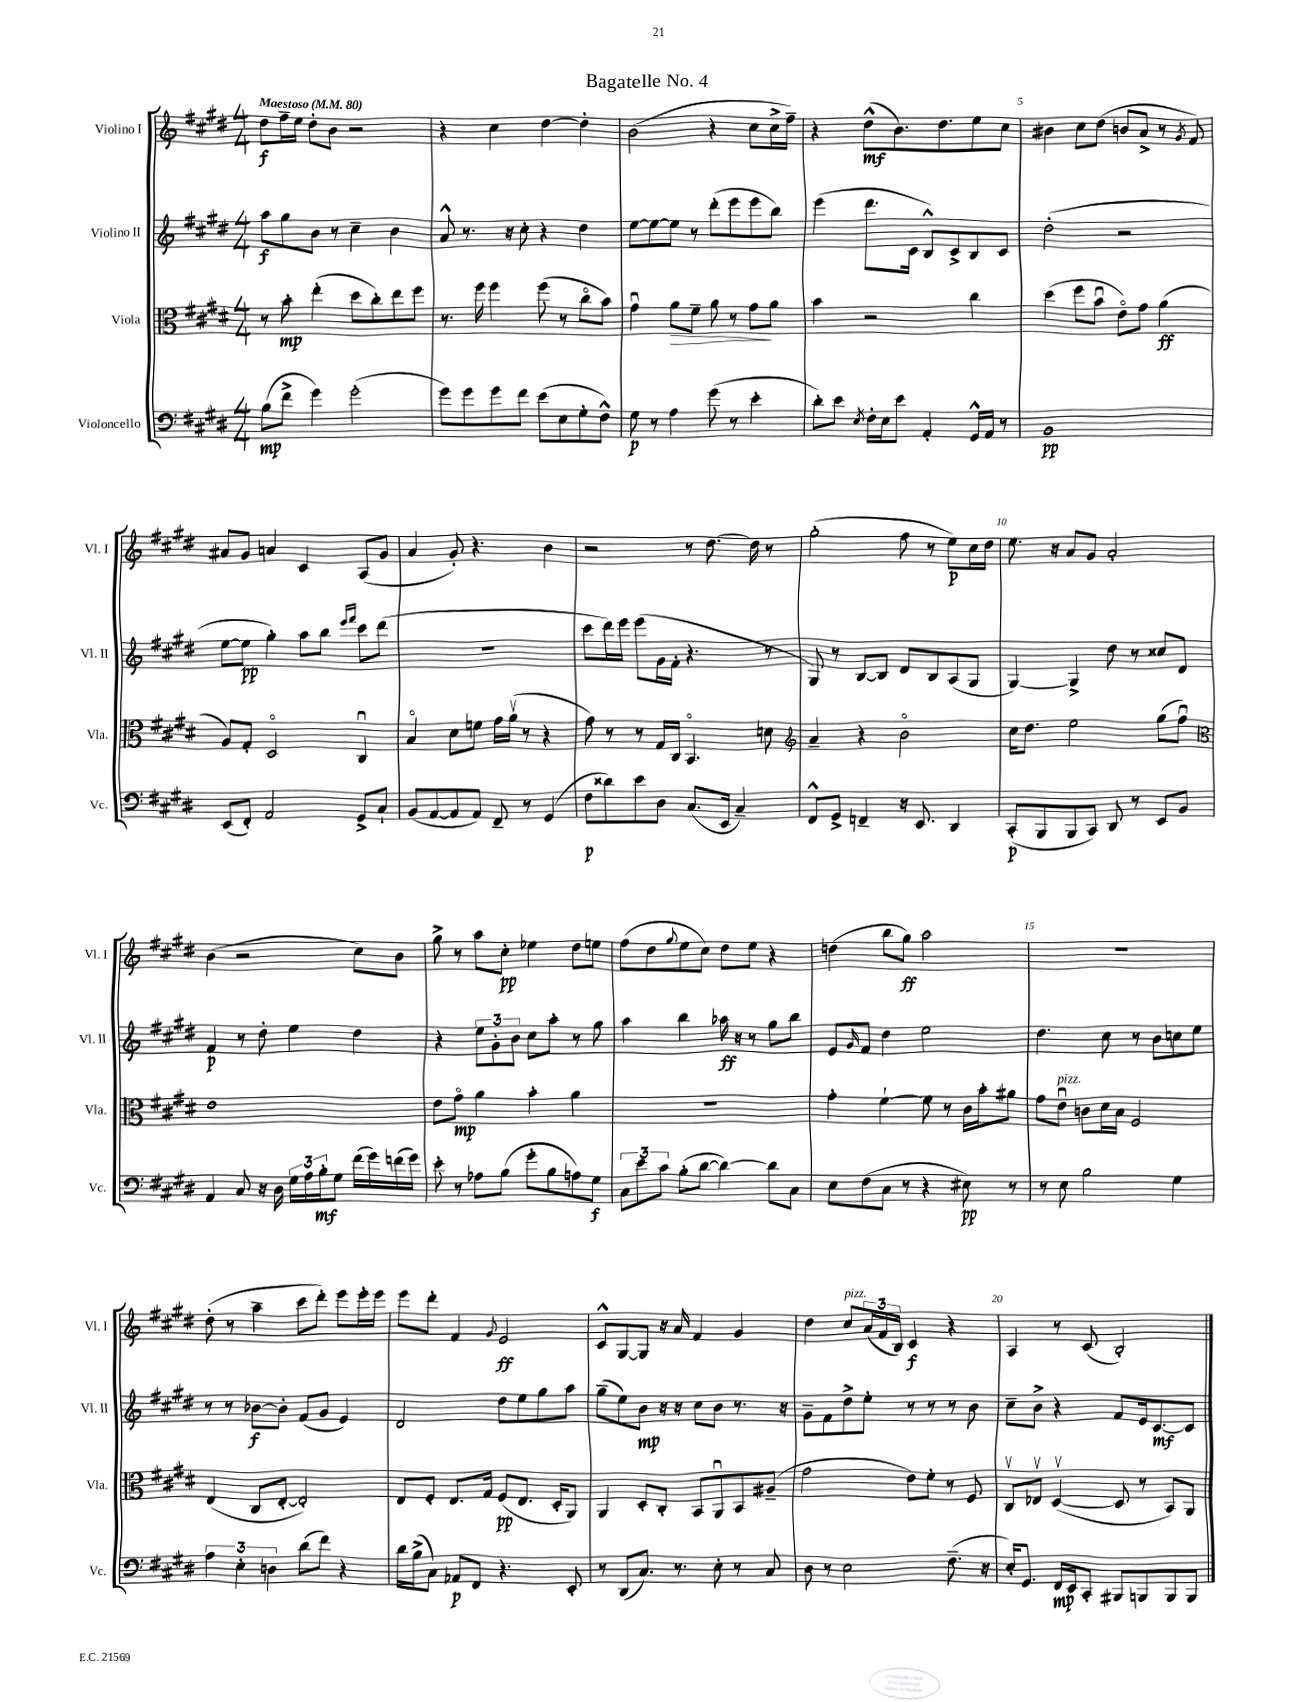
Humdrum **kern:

**kern	**dynam	**kern	**dynam	**kern	**dynam	**kern	**dynam
*part4	*part4	*part3	*part3	*part2	*part2	*part1	*part1
*staff4	*staff4	*staff3	*staff3	*staff2	*staff2	*staff1	*staff1
*I"Violoncello	*	*I"Viola	*	*I"Violino II	*	*I"Violino I	*
*I'Vc.	*	*I'Vla.	*	*I'Vl. II	*	*I'Vl. I	*
*clefF4	*	*clefC3	*	*clefG2	*	*clefG2	*
*k[f#c#g#d#]	*	*k[f#c#g#d#]	*	*k[f#c#g#d#]	*	*k[f#c#g#d#]	*
*M4/4	*	*M4/4	*	*M4/4	*	*M4/4	*
*MM80	*	*MM80	*	*MM80	*	*MM80	*
=1	=1	=1	=1	=1	=1	=1	=1
!	!	!	!	!	!	!LO:TX:a:B:t=Maestoso	!
(8B\L	mp	8r	.	8aa\L	f	8dd#\L	f
8f#^\J	.	8b'\	mp	8gg#\	.	16ff#~\L	.
.	.	.	.	.	.	16ee\JJ	.
4g#\)	.	(4ee'\	.	8b\J	.	8dd#'\L	.
.	.	.	.	8r	.	8b\J	.
(2g#'\	.	8dd#\L	.	4cc#~\	.	2r	.
.	.	8cc#'\)	.	.	.	.	.
.	.	8ee\	.	4b\	.	.	.
.	.	8ff#\J	.	.	.	.	.
=2	=2	=2	=2	=2	=2	=2	=2
8g#\L)	.	8.r	.	8a^^/	.	4r	.
8g#\	.	.	.	8.r	.	.	.
.	.	16ff#\	.	.	.	.	.
8g#\	.	4ff#\	.	.	.	4cc#\	.
.	.	.	.	16r	.	.	.
8f#\J	.	.	.	8cc#'\	.	.	.
(8e\L	.	(8ff#\	.	4r	.	[4dd#\	.
8E\	.	8r	.	.	.	.	.
8G#'\	.	8cc#\L	.	4dd#\	.	4dd#'\]	.
8F#^^\J)	.	8b\J)	.	.	.	.	.
=3	=3	=3	=3	=3	=3	=3	=3
8G#\	p	4g#u\	.	[8ee\L	.	(2b\	.
8r	.	.	.	8ee\_	.	.	.
!	!	!	!LO:HP:b	!	!	!	!
4A\	.	8a\L	>	8ee\J]	.	.	.
.	.	8f#~\J	.	8r	.	.	.
(8g#\	.	8a\	.	(8ddd#'\L	.	4r	.
8r	.	8r	.	8eee\	.	.	.
4e'\	.	8g#\L	.	8eee\	.	8cc#\L	.
.	.	8a\J	]	8bb\J)	.	16cc#^\L	.
.	.	.	.	.	.	16ff#~\JJ)	.
=4	=4	=4	=4	=4	=4	=4	=4
8d#'\L)	.	4b\	.	(4eee\	.	4r	.
8e\J	.	.	.	.	.	.	.
8qE/	.	.	.	.	.	.	.
16F#'\LL	.	2r	.	8.ddd#\L	.	(8dd#^^\L	mf
16E\J	.	.	.	.	.	.	.
8e\J	.	.	.	.	.	8.b\)	.
.	.	.	.	16c#\Jk	.	.	.
4AA'/	.	.	.	8B^^/L)	.	.	.
.	.	.	.	.	.	8.dd#\	.
.	.	.	.	8c#^/	.	.	.
16GG#^^/LL	.	4cc#\	.	8B/	.	8ee\	.
16AA/JJ	.	.	.	.	.	.	.
8r	.	.	.	8c#/J	.	8cc#\J	.
=5	=5	=5	=5	=5	=5	=5	=5
1BB	pp	(4dd#\	.	(2dd#'\	.	4b#X\	.
.	.	8ff#\L	.	.	.	8cc#\L	.
.	.	8bu\J	.	.	.	(8dd#\J	.
.	.	8e\L)	.	2r	.	8bn/L	.
.	.	8g#\J	.	.	.	8a^/J	.
.	.	(4a\	ff	.	.	8r	.
.	.	.	.	.	.	8qg#/	.
.	.	.	.	.	.	8f#/)	.
!!LO:LB:g=z
=6	=6	=6	=6	=6	=6	=6	=6
(8EE/L	.	8A/L)	.	[8ee\L	.	8a#X/L	.
8FF#'/J)	.	8G#'/J	.	8ee\J]	pp	8g#/J	.
2AA/	.	2D#/	.	4gg#'\)	.	4an/	.
.	.	.	.	8aa\L	.	4c#/	.
.	.	.	.	8bb\J	.	.	.
.	.	.	.	16qqeee/LL	.	.	.
.	.	.	.	16qqfff#/JJ	.	.	.
8GG#^/L	.	4C#u/	.	8ccc#\L	.	(8A/L	.
8C#`/J	.	.	.	(8ddd#\J	.	8g#/J	.
=7	=7	=7	=7	=7	=7	=7	=7
(8BB/L	.	4B/	.	1r	.	4a/	.
[8AA/	.	.	.	.	.	.	.
8AA/]	.	8d#\L	.	.	.	8g#'/)	.
8AA/J)	.	8fn\J	.	.	.	4.r	.
8FF#~/	.	16g#\LL	.	.	.	.	.
.	.	(16av\JJ	.	.	.	.	.
8r	.	8r	.	.	.	.	.
(4GG#/	.	4r	.	.	.	4b\	.
=8	=8	=8	=8	=8	=8	=8	=8
8F#\L	p	8g#\)	.	8ccc#\L	.	2r	.
8d##X\)	.	8r	.	16ddd#\L)	.	.	.
.	.	.	.	16eee\JJ	.	.	.
8e\	.	8r	.	(8eee\L	.	.	.
8D#\J	.	16G#/LL	.	16g#\L	.	.	.
.	.	16C#/JJ	.	16f#'\JJ	.	.	.
(8.C#/L	.	4.BB/	.	4.r	.	8r	.
.	.	.	.	.	.	[8.dd#\	.
16EE/Jk	.	.	.	.	.	.	.
4C#~/)	.	.	.	.	.	.	.
.	.	.	.	.	.	16dd#\]	.
.	.	8dn\	.	8r	.	8r	.
=9	=9	=9	=9	=9	=9	=9	=9
*	*	*clefG2	*	*	*	*	*
8FF#^^/L	.	4a~/	.	8G#/)	.	(2gg#'\	.
8GG#^/J	.	.	.	8r	.	.	.
4FFn~/	.	4r	.	[8B/L	.	.	.
.	.	.	.	8B/J]	.	.	.
16r	.	2b\	.	8d#/L	.	8ff#\	.
8.EE/	.	.	.	.	.	.	.
.	.	.	.	8B/	.	8r	.
4DD#/	.	.	.	(8A/	.	8ee\L)	p
.	.	.	.	8G#/J	.	16cc#\L	.
.	.	.	.	.	.	16dd#\JJ	.
=10	=10	=10	=10	=10	=10	=10	=10
(8CC#'/L	p	16cc#\KL	.	[4G#/)	.	8.ee\	.
.	.	8.dd#\J	.	.	.	.	.
8BBB/	.	.	.	.	.	.	.
.	.	.	.	.	.	16r	.
8BBB/	.	2ee\	.	4G#^/]	.	8a/L	.
8CC#/J)	.	.	.	.	.	8g#/J	.
8DD#/	.	.	.	8dd#\	.	2a'/	.
8r	.	.	.	8r	.	.	.
8EE/L	.	(8gg#\L	.	8cc##X/L	.	.	.
8BB/J	.	8ff#u\J)	.	8d#/J	.	.	.
!!LO:LB:g=z
=11	=11	=11	=11	=11	=11	=11	=11
*	*	*clefC3	*	*	*	*	*
4AA/	.	1e	.	4f#/	p	(4b\	.
8C#/	.	.	.	8r	.	2r	.
16r	.	.	.	8dd#'\	.	.	.
16D#\	.	.	.	.	.	.	.
24G#\LL	.	.	.	4ee\	.	.	.
24A\	.	.	.	.	.	.	.
24B'\J	mf	.	.	.	.	.	.
8G#\J	.	.	.	.	.	.	.
(16f#\LL	.	.	.	4dd#\	.	8cc#\L)	.
16g#\)	.	.	.	.	.	.	.
(16fn\	.	.	.	.	.	8b\J	.
16g#\JJ)	.	.	.	.	.	.	.
=12	=12	=12	=12	=12	=12	=12	=12
8e'\	.	8e\L	.	4r	.	8gg#^\	.
8r	.	8g#\J	mp	.	.	8r	.
8A-X\L	.	4a\	.	12ee\L	.	8aa\L	.
.	.	.	.	12g#'\	.	.	.
(8B\J	.	.	.	.	.	8cc#'\J	pp
.	.	.	.	12b\J	.	.	.
8g#'\L	.	4b'\	.	8cc#\L	.	4ee-X\	.
8B\	.	.	.	8aa'\J	.	.	.
8An\)	.	4a\	.	8r	.	8dd#\L	.
8G#\J	f	.	.	8gg#\	.	8een\J	.
=13	=13	=13	=13	=13	=13	=13	=13
12C#\L	.	1r	.	4aa\	.	(8ff#\L	.
12e\	.	.	.	.	.	.	.
.	.	.	.	.	.	8dd#\	.
12c#\J	.	.	.	.	.	.	.
.	.	.	.	.	.	8qqgg#/	.
(8B'\L	.	.	.	4bb\	.	8ee\	.
[8d#\J	.	.	.	.	.	8cc#\J)	.
4d#\_)	.	.	.	16aa-X\	ff	8dd#\L	.
.	.	.	.	16r	.	.	.
.	.	.	.	8r	.	8ee\J	.
8d#\L]	.	.	.	8gg#\L	.	4r	.
8C#\J	.	.	.	8bb\J	.	.	.
=14	=14	=14	=14	=14	=14	=14	=14
8E\L	.	4g#'\	.	8e/L	.	(4ddn\	.
.	.	.	.	16qqg#/	.	.	.
(8F#\	.	.	.	8f#/J	.	.	.
8C#\J	.	[4f#`\	.	4dd#\	.	8bb\L	.
8r	.	.	.	.	.	8gg#\J)	ff
4r	.	8f#\]	.	2ee\	.	2aa\	.
.	.	8r	.	.	.	.	.
8E#X\)	pp	16c#\LL	.	.	.	.	.
.	.	16b'\J	.	.	.	.	.
8r	.	8a#X\J	.	.	.	.	.
=15	=15	=15	=15	=15	=15	=15	=15
8r	.	8g#\L	.	4.dd#\	.	1r	.
!	!	!LO:TX:a:i:t=pizz.	!	!	!	!	!
8E\	.	8eu\J	.	.	.	.	.
2B\	.	8cn\L	.	.	.	.	.
.	.	16d#\L	.	8cc#\	.	.	.
.	.	16B\JJ	.	.	.	.	.
.	.	2F#/	.	8r	.	.	.
.	.	.	.	8b\L	.	.	.
4G#\	.	.	.	8ccn\	.	.	.
.	.	.	.	8ee\J	.	.	.
!!LO:LB:g=z
=16	=16	=16	=16	=16	=16	=16	=16
6A\	.	(4E/	.	8r	.	(8dd#'\	.
.	.	.	.	8r	.	8r	.
6E'\	.	.	.	.	.	.	.
.	.	8C#/L	.	[8b-X\L	f	4aa~\	.
6Dn\	.	.	.	.	.	.	.
.	.	[8E'/J	.	8b-'\J]	.	.	.
(8d#\L	.	2E'/])	.	(8f#/L	.	8ccc#\L	.
8f#\J)	.	.	.	8g#/J	.	8ddd#'\J)	.
4r	.	.	.	4e/)	.	8eee\L	.
.	.	.	.	.	.	16eee'\L	.
.	.	.	.	.	.	16eee\JJ	.
=17	=17	=17	=17	=17	=17	=17	=17
16d#\LL	.	8E/L	.	2d#/	.	8eee\L	.
(16B^\J	.	.	.	.	.	.	.
8C#\J)	.	8F#'/J	.	.	.	8ddd#'\J	.
8AA-X/L	p	8.E/L	.	.	.	4f#/	.
8FF#/J	.	.	.	.	.	.	.
.	.	16G#/Jk	.	.	.	.	.
.	.	.	.	.	.	8qqg#/	.
4.r	.	(8F#/L	pp	8dd#\L	.	2e/	ff
.	.	8.E/J	.	8ee\	.	.	.
.	.	.	.	8gg#\	.	.	.
.	.	16D#'/KL	.	.	.	.	.
8EE'/	.	8AA/J)	.	8aa\J	.	.	.
=18	=18	=18	=18	=18	=18	=18	=18
8r	.	4AA/	.	(8gg#~\L	.	8c#^^/L	.
(8DD#/L	.	.	.	8ee\)	.	[8G#/	.
8.C#/J)	.	8D#'/L	.	8b\J	mp	8G#/J]	.
.	.	8C#'/J	.	16r	.	16r	.
8.r	.	.	.	16r	.	16a/	.
.	.	8BB/L	.	8cc#\L	.	4f#/	.
8E'\	.	8AAu/	.	8b\J	.	.	.
8r	.	8BB/	.	8.r	.	4g#/	.
8C#/	.	(8A#X~/J	.	.	.	.	.
.	.	.	.	16r	.	.	.
=19	=19	=19	=19	=19	=19	=19	=19
8D#\	.	2g#\	.	8g#~\L	.	4dd#\	.
8r	.	.	.	8f#\	.	.	.
!	!	!	!	!	!	!LO:TX:a:i:t=pizz.	!
2E\	.	.	.	8dd#^\	.	8cc#/L	.
.	.	.	.	8ee'\J	.	(24a/L	.
.	.	.	.	.	.	24f#/	.
.	.	.	.	.	.	24B/JJ)	.
.	.	8e\L)	.	8r	.	4c#/	f
.	.	8f#'\J	.	8r	.	.	.
(8.F#~\	.	8r	.	8r	.	4r	.
.	.	8F#/	.	8b\	.	.	.
16r	.	.	.	.	.	.	.
=20	=20	=20	=20	=20	=20	=20	=20
16E'/KL)	.	8C#v/L	.	8cc#~\L	.	4A/	.
8.GG#/J	.	.	.	.	.	.	.
.	.	8E-Xv/J	.	8b^\J	.	.	.
16FF#/LL	mp	([4D#v/	.	4r	.	8r	.
16EE/J	.	.	.	.	.	.	.
8CC#'/J	.	.	.	.	.	(8c#/	.
8BBB#X/L	.	8D#/]	.	8f#/L	.	2B'/)	.
8BBBn/	.	8r	.	16e/k	.	.	.
.	.	.	.	[8.c#/	mf	.	.
8BBB/	.	8BB/L)	.	.	.	.	.
8BBB/J	.	8AA/J	.	8c#/J]	.	.	.
==	==	==	==	==	==	==	==
*-	*-	*-	*-	*-	*-	*-	*-
